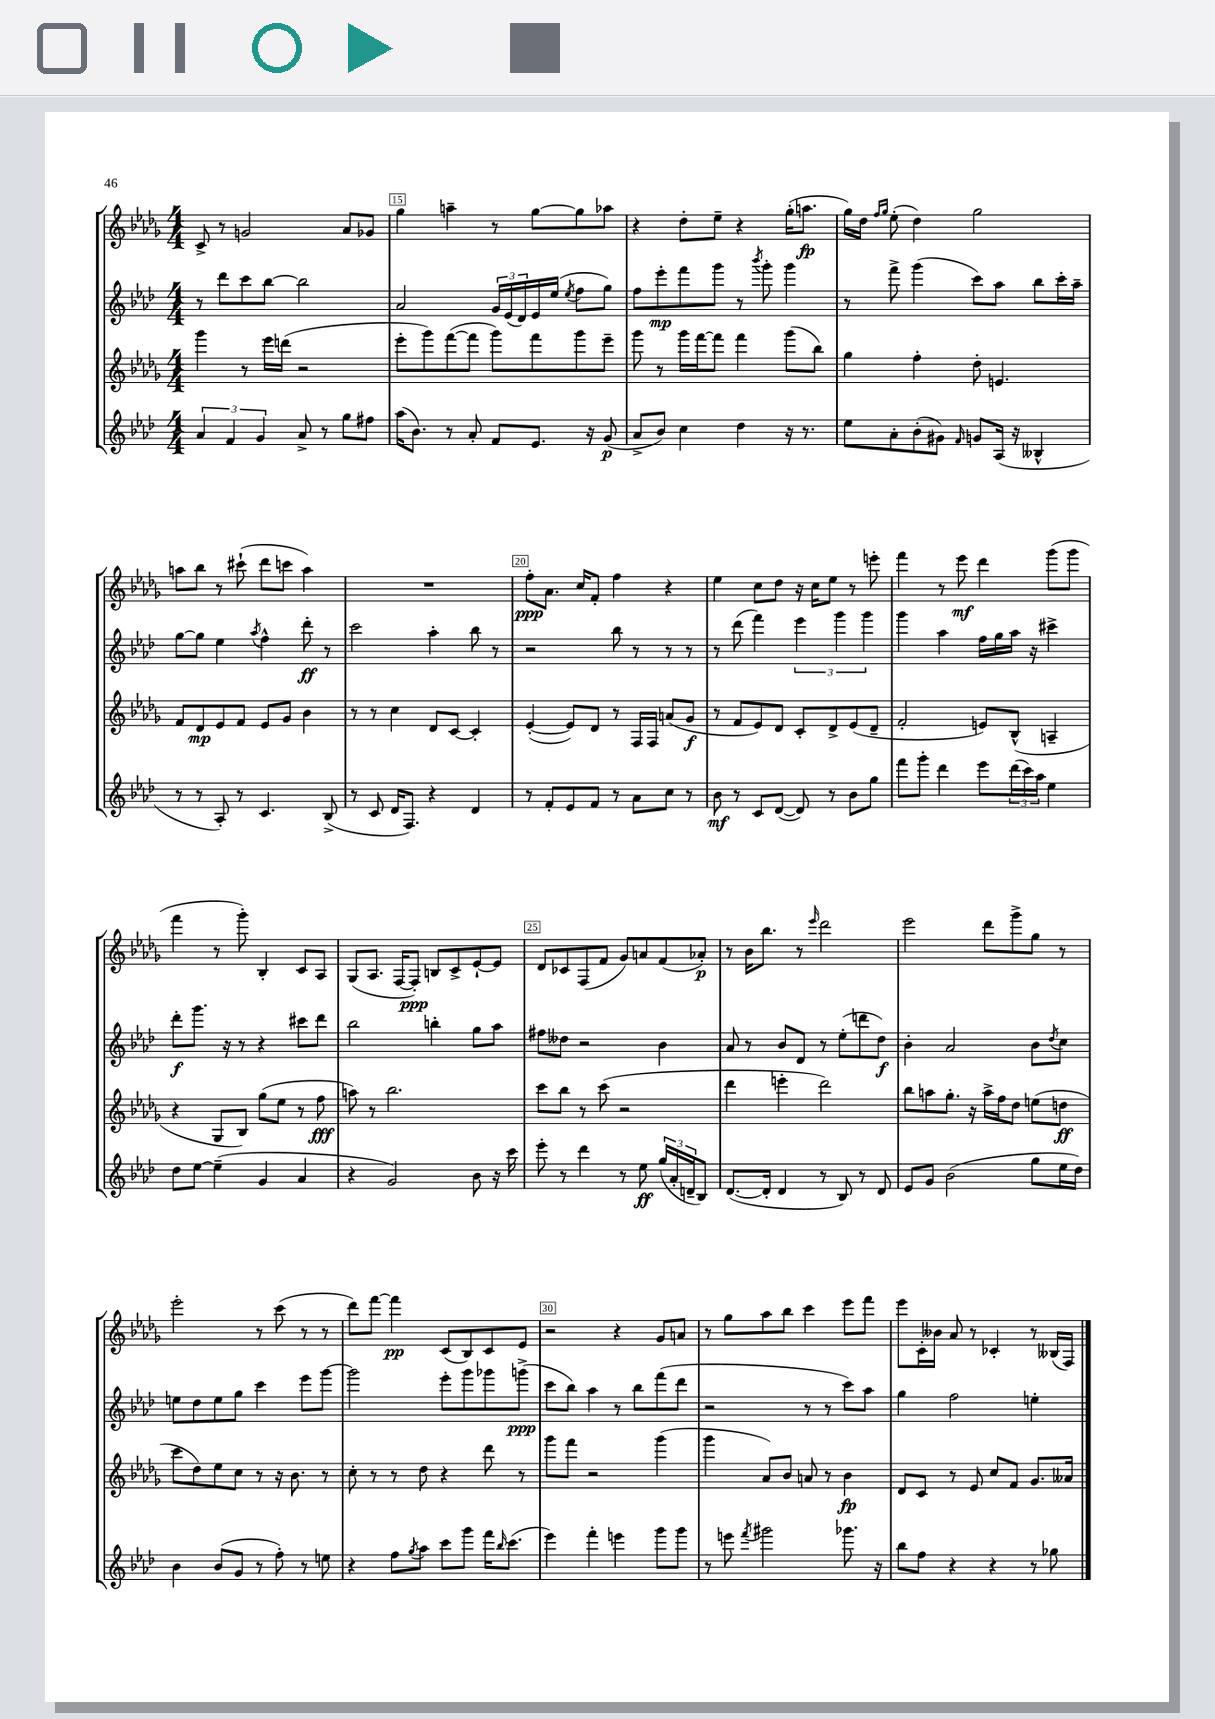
<<
\new StaffGroup <<
\new Staff = "s0" {
    \clef treble \key des \major \numericTimeSignature \time 4/4
    c'8-> r8 g'2 aes'8 ges'8 |
    ges''4 a''4-- r8 ges''8~ ges''8 aes''8 |
    r4 des''8-. ees''8-- r4 ges''16-.( a''8.\fp |
    ges''16) des''16 \grace { f''16 ges''16 } ees''8-.( des''4) ges''2 |
    a''8 bes''8 r8 cis'''8-!( des'''8 c'''8 a''4) |
    R1 |
    f''8-.\ppp aes'8. c''16 f'8-. f''4 r4 |
    ees''4 c''8 des''8 r16 c''16 ees''8 r8 e'''8-. |
    f'''4 r8 ees'''8\mf des'''4 ges'''8( ges'''8 |
    f'''4 r8 ges'''8-.) bes4-. c'8 aes8 |
    ges8( aes8. f16~ f8-.\ppp) b8 c'8-> ees'8~-! ees'8 |
    des'8 ces'8 f8( f'8 ges'8) a'8 f'8( aes'8-.\p) |
    r8 bes'16 bes''8. r8 \grace { ees'''16 } des'''2 |
    ees'''2 des'''8 ges'''8-> ges''8 r8 |
    ees'''2-. r8 c'''8( r8 r8 |
    des'''8) f'''8~ f'''4\pp c'8( bes8) c'8 ees'8 |
    r2 r4 ges'8 a'8 |
    r8 ges''8 aes''8 bes''8 c'''4 ees'''8 f'''8 |
    ees'''8 c'16-. beses'16 aes'8 r8 ces'4-. r8 beses16( f16) \bar "|." |
}
\new Staff = "s1" {
    \clef treble \key aes \major \numericTimeSignature \time 4/4
    r8 des'''8 c'''8 bes''8~ bes''2 |
    aes'2 \tuplet 3/2 { g'16 ees'16( des'16) } ees'16 ees''16( \acciaccatura { ees''8 } f''8 g''8) |
    f''8 ees'''8-.\mp f'''8 g'''8 r8 \acciaccatura { bes'''8 } g'''8-. g'''4 |
    r8 f'''8-> g'''4( c'''8) aes''8 bes''8 c'''16-. aes''16-- |
    g''8~ g''8 ees''4 \acciaccatura { aes''8 } f''4-^ des'''8-.\ff r8 |
    c'''2 aes''4-. bes''8 r8 |
    r2 bes''8 r8 r8 r8 |
    r8 des'''8( f'''4) \tuplet 3/2 { ees'''4 g'''4 g'''4 } |
    g'''4 aes''4 f''16 g''16 aes''16 r16 cis'''4-> |
    des'''8-.\f g'''8. r16 r8 r4 cis'''8 des'''8 |
    bes''2 b''4-. g''8 aes''8 |
    fis''8 deses''8 r2 bes'4 |
    aes'8 r8 bes'8 des'8 r8 ees''8-.( d'''8 des''8\f) |
    bes'4-. aes'2 bes'8 \acciaccatura { des''8 } c''8 |
    e''8 des''8 e''8 g''8 c'''4 ees'''8 g'''8~ |
    g'''2 ees'''8-. g'''8 ges'''8 g'''8->\ppp( |
    c'''8 bes''8) aes''4 r8 bes''8 f'''8( des'''8 |
    r2 r8 r8 c'''8) aes''8 |
    g''4 f''2 e''4-. \bar "|." |
}
\new Staff = "s2" {
    \clef treble \key des \major \numericTimeSignature \time 4/4
    ges'''4 r8 ees'''16 d'''16( r2 |
    ees'''8-. ges'''8) f'''8~( f'''8 ges'''8) f'''8 ges'''8 ees'''8-- |
    ges'''8 r8 ges'''16 f'''16~ f'''8 f'''4 ges'''8( bes''8) |
    ges''4 f''4-. des''8-. e'4. |
    f'8 des'8\mp ees'8 f'8 ees'8 ges'8 bes'4 |
    r8 r8 c''4 des'8 c'8~ c'4-. |
    ees'4~-.( ees'8) des'8 r8 f16 f16 a'8( ges'8\f |
    r8 f'8 ees'8) des'8 c'8-. des'8-> ees'8( des'8-- |
    f'2-. e'8) bes8-^( a4-- |
    r4 ges8 bes8) ges''8( ees''8 r8 f''8\fff |
    a''8) r8 bes''2. |
    c'''8 bes''8 r8 c'''8( r2 |
    des'''4 e'''4-. des'''2) |
    bes''8 a''8 ges''8.-. r16 a''16-> f''16 des''8 e''8( d''8\ff |
    c'''8 des''8) ees''8 c''8 r8 r16 bes'8. r8 |
    c''8-. r8 r8 des''8 r4 des'''8 r8 |
    ges'''8 f'''8 r2 ges'''4( |
    ges'''4 aes'8) bes'8 a'8 r8 bes'4\fp |
    des'8 c'8 r8 ees'8 c''8 f'8 ges'8. aeses'16 \bar "|." |
}
\new Staff = "s3" {
    \clef treble \key aes \major \numericTimeSignature \time 4/4
    \tuplet 3/2 { aes'4 f'4 g'4 } aes'8-> r8 g''8 fis''8 |
    aes''16( bes'8.) r8 aes'8-. f'8 ees'8. r16 g'8\p( |
    aes'8-> bes'8) c''4 des''4 r16 r8. |
    ees''8 aes'8-. bes'8-.( gis'8) \grace { f'16 } g'8 aes16( r16 beses4-^ |
    r8 r8 aes8-.) r8 c'4. bes8->( |
    r8 c'8 des'16 f8.) r4 des'4 |
    r8 f'8-. ees'8 f'8 r8 aes'8 c''8 r8 |
    bes'8\mf r8 c'8 des'8~( des'8) r8 bes'8 g''8 |
    f'''8 g'''8-. des'''4 ees'''8 \tuplet 3/2 { des'''16( c'''16) aes''16 } ees''4 |
    des''8 ees''8~ ees''4--( g'4 aes'4 |
    r4 g'2) bes'8 r16 c'''16 |
    ees'''8-. r8 des'''4 r8 ees''8\ff \tuplet 3/2 { g''16( aes'16-. d'16-- } bes8) |
    des'8.~( des'16-. des'4 r8 bes8) r8 des'8 |
    ees'8 g'8 bes'2( g''8 ees''16 des''16) |
    bes'4 bes'8( g'8 r8 f''8-.) r8 e''8 |
    r4 f''8 \acciaccatura { g''8 } aes''8 c'''8 g'''8 f'''16 \grace { bes''16 } c'''8.( |
    ees'''4) f'''4-. e'''4 g'''8 g'''8 |
    r8 e'''8 \acciaccatura { f'''8 } gis'''2 ges'''8. r16 |
    bes''8 f''8 r4 r4 r8 ges''8 \bar "|." |
}
>>
>>
\layout { \context { \Score currentBarNumber = #14 \override BarNumber.break-visibility = ##(#f #t #t) barNumberVisibility = #(every-nth-bar-number-visible 5) \override BarNumber.stencil = #(make-stencil-boxer 0.1 0.3 ly:text-interface::print) } }
